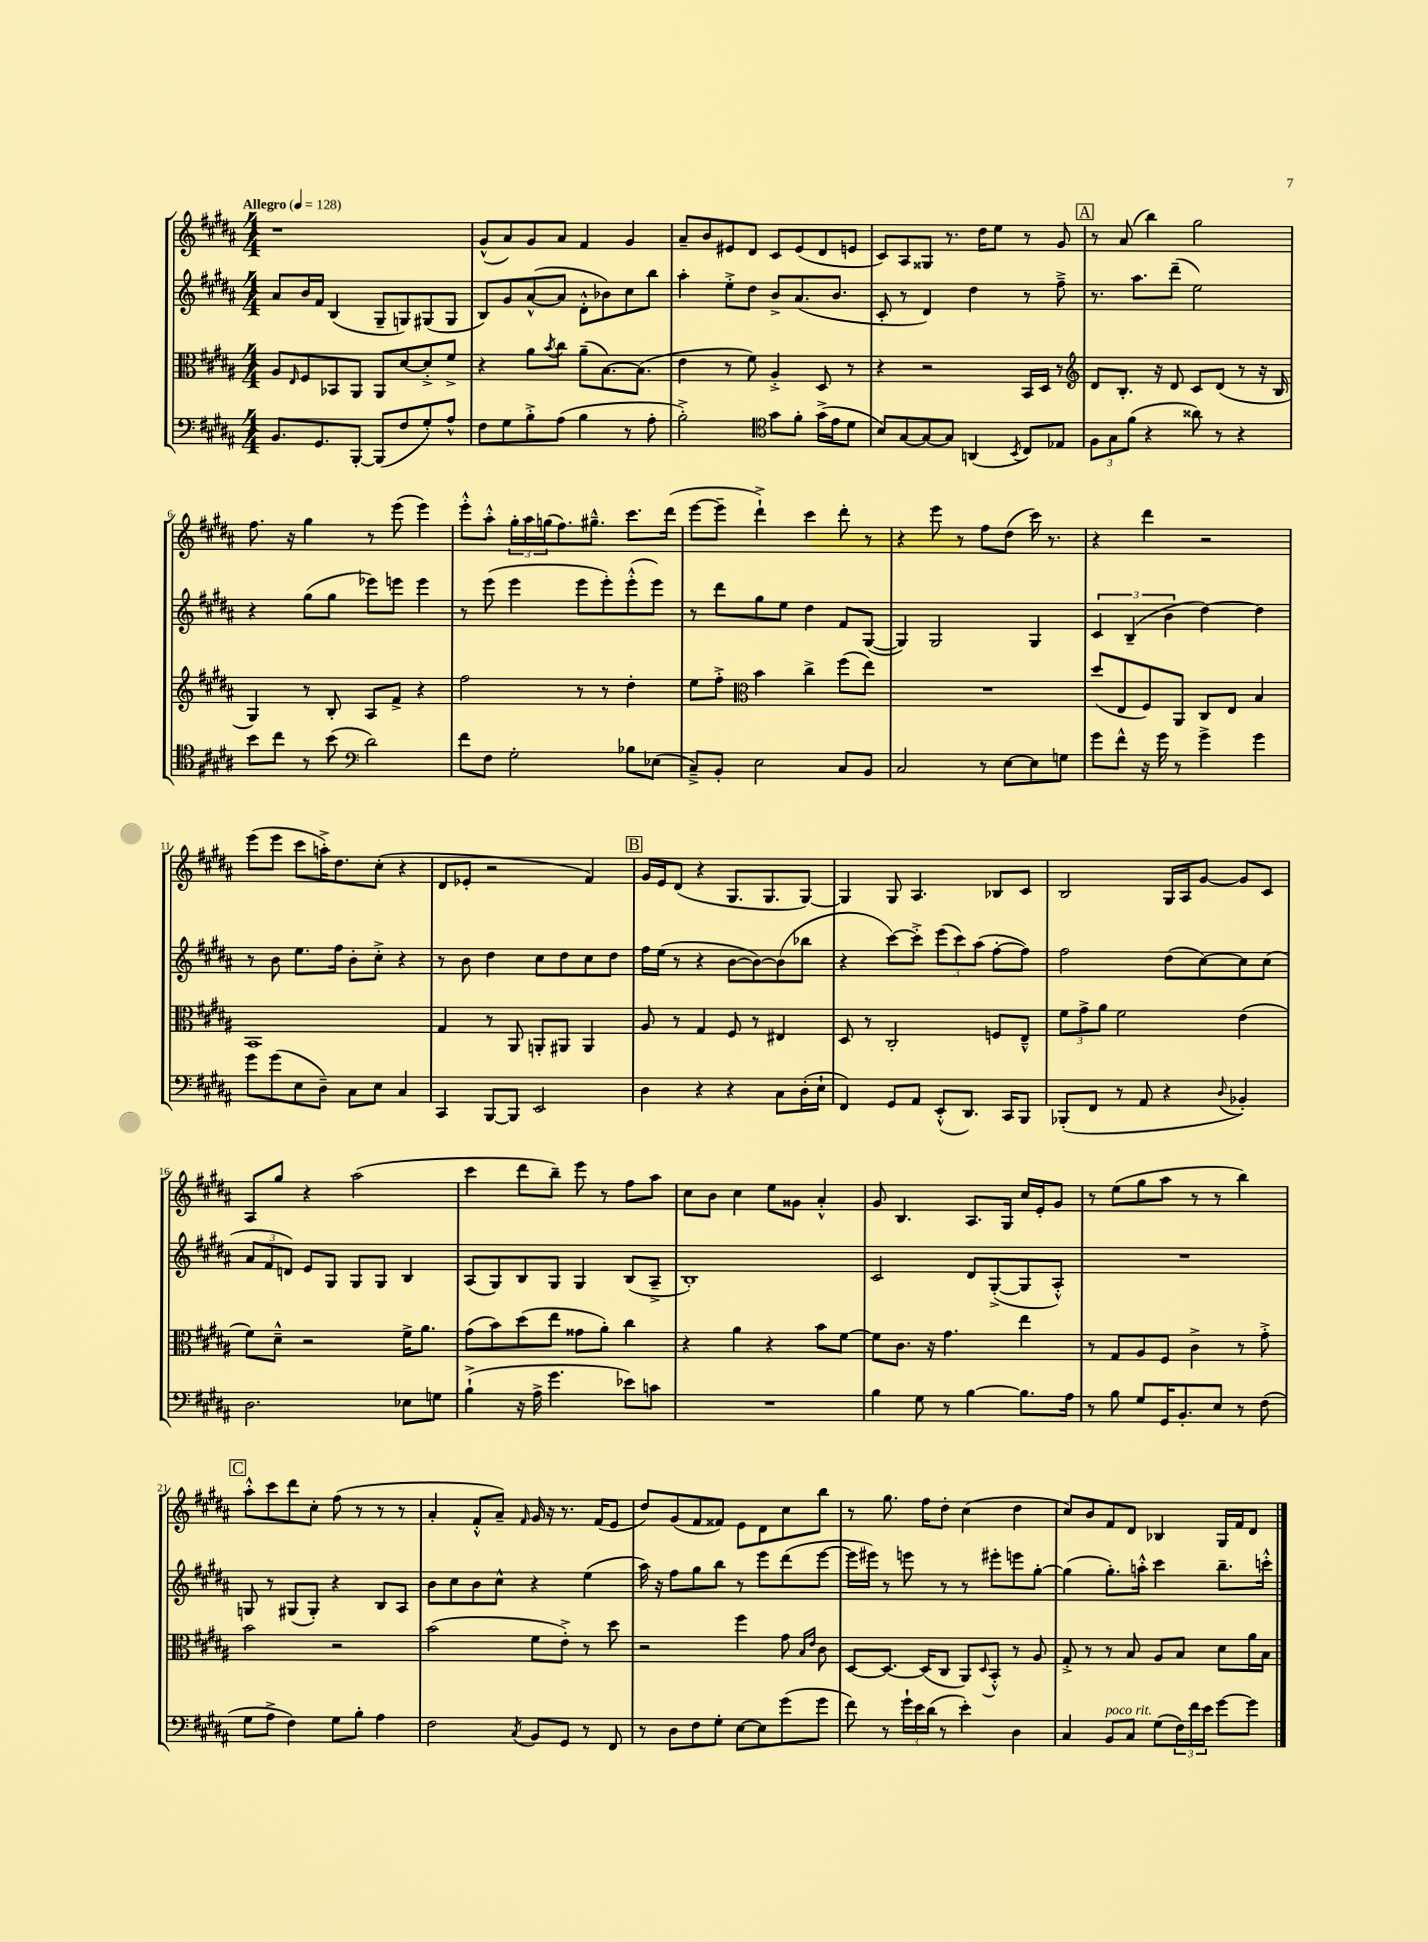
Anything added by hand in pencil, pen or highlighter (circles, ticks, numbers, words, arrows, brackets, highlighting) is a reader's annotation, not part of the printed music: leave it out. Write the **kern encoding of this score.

**kern	**kern	**kern	**kern
*staff4	*staff3	*staff2	*staff1
*clefF4	*clefC3	*clefG2	*clefG2
*k[f#c#g#d#a#]	*k[f#c#g#d#a#]	*k[f#c#g#d#a#]	*k[f#c#g#d#a#]
*M4/4	*M4/4	*M4/4	*M4/4
*MM128	*MM128	*MM128	*MM128
8.BB	8A#	8a#	1r
.	16qqE	.	.
.	8F#	16b	.
8.GG#	.	16f#	.
.	8BB-	(4B	.
[8BBB'	8AA#	.	.
(8BBB]	8AA#	8G#~	.
8F#	[8d#	8G)	.
8G#')	8d#'^]	(8G#	.
8A#^^	8f#^	8G#	.
=	=	=	=
8F#	4r	8B)	(8g#^^
8G#	.	8g#	8a#)
8B'^	8a#	([8a#^^	8g#
.	8qb	.	.
(8A#	8cc#	8a#]	8a#
4B	(8a#~	8d#'^^	4f#
.	[8.B)	8b-)	.
8r	.	8cc#	4g#
.	(8.B]	.	.
8A#'	.	8bb	.
=	=	=	=
2B'^)	4e	4aa#'	8a#~
.	.	.	8b
.	8r	8ee'^	8e#
.	8f#)	8dd#	8d#
*clefC4	*	*	*
8g#	4A#'^	8b^	8c#
8f#'	.	(8.a#	(8e#
(16g#^	8D#	.	8d#
16e	.	8.b	.
8d#	8r	.	8e
=	=	=	=
8B)	4r	8c#'	8c#)
[8G#	.	8r	8A#
8G#_	2r	4d#)	8G##
8G#]	.	.	8.r
(4AA	.	4dd#	.
.	.	.	16dd#
.	.	.	8ee
8qBB	.	.	.
8C#)	16BB	8r	8r
.	16D#	.	.
8E-	8r	8ff#~^	8g#
=	=	=	=
*	*clefG2	*	*
12F#	8d#	8.r	8r
12G#	.	.	.
.	8.B'	.	(8a#
(12f#	.	.	.
.	.	8.aa#	.
4r	.	.	4bb)
.	16r	.	.
.	8d#	(8ddd#~	.
8a##)	8c#	2ee)	2gg#
8r	(8d#	.	.
4r	8r	.	.
.	16r	.	.
.	16B	.	.
=	=	=	=
8b	4G#)	4r	8.ff#
8cc#	.	.	.
.	.	.	16r
8r	8r	(8gg#	4gg#
(8b	8B'	8gg#	.
*clefF4	*	*	*
2d#)	8A#	8eee-)	8r
.	8f#^	8eee	(8eee
.	4r	4eee	4eee)
=	=	=	=
8f#	2ff#	8r	8eee'^^
8F#	.	(8eee	8aa#'^^
2G#'	.	4eee	24gg#'
.	.	.	24aa#
.	.	.	(24gg
.	.	.	8.ff#)
.	8r	8eee	.
.	.	.	8.gg#~^^
.	8r	8eee')	.
8B-	4dd#'	(8eee'^^	8.ccc#
(8E-	.	8eee)	.
.	.	.	(16ddd#
=	=	=	=
8C#~^)	8ee	8r	[8eee
8BB'	8ff#'^	8ddd#	8eee~]
*	*clefC3	*	*
2E	4b	8gg#	4ddd#`^)
.	.	8ee	.
.	4cc#^	4dd#	4ccc#
8C#	(8ff#	8f#	8ddd#'
8BB	8ee)	([8G#	8r
=	=	=	=
2C#	1r	4G#])	4r
.	.	2G#	8eee
.	.	.	8r
8r	.	.	8ff#
[8E	.	.	(8dd#
8E]	.	4G#	16ccc#)
.	.	.	8.r
8G	.	.	.
=	=	=	=
8g#	(8dd#	6c#	4r
8f#^^	8E	.	.
.	.	(6B~	.
16r	8F#)	.	4ddd#
16g#	.	.	.
.	.	6b	.
8r	8AA#	.	.
4g#^	8C#	[4dd#)	2r
.	8E	.	.
4g#	4B	4dd#]	.
=	=	=	=
8g#	1BB	8r	(8eee
(8g#	.	8b	8eee
8E	.	8.ee	8ccc#
8D#~)	.	.	16aa'^)
.	.	16ff#	8.dd#
8C#	.	8b'	.
8E	.	8cc#'^	(8cc#'
4C#	.	4r	4r
=	=	=	=
4CC#	4G#	8r	8d#
.	.	8b	8e-'
[8BBB	8r	4dd#	2r
8BBB]	8AA#	.	.
2EE	8AA'	8cc#	.
.	8AA#	8dd#	.
.	4AA#	8cc#	4f#)
.	.	8dd#	.
=	=	=	=
4D#	8A#	16ff#	16g#
.	.	(16ee	16e
.	8r	8r	(8d#
4r	4G#	4r	4r
4r	8F#	[8b	8.G#
.	8r	8b_)	.
.	.	.	8.G#
8C#	4E#	(8b]	.
(16D#'	.	8bb-	[8G#)
16E`	.	.	.
=	=	=	=
4FF#)	8D#	4r	4G#]
.	8r	.	.
8GG#	2C#'	[8ccc#)	8G#
8AA#	.	8ccc#'^]	4.A#
(8EE'^^	.	(12eee	.
.	.	12ccc#)	.
8.DD#)	.	.	.
.	.	(12aa#	.
.	8F	[8ff#'	8B-
16CC#	.	.	.
8BBB	8E~^^	8ff#])	8c#
=	=	=	=
(8BBB-'	12f#	2ff#	2B
.	12g#^	.	.
8FF#	.	.	.
.	12a#	.	.
8r	2f#	.	.
8AA#	.	.	.
4r	.	(8dd#	16G#
.	.	.	16A#
.	.	[8cc#)	[8g#
8qqD#	.	.	.
4BB-')	(4e	8cc#]	8g#]
.	.	(8cc#	8c#
=	=	=	=
2.D#	8f#)	12a#	8A#
.	.	12f#	.
.	8d#~^^	.	8gg#
.	.	12d)	.
.	2r	8e	4r
.	.	8G#	.
.	.	8G#	(2aa#
.	.	8G#	.
8E-	16f#^	4B	.
.	8.a#	.	.
8G	.	.	.
=	=	=	=
(4B`^	(8g#	(8A#	4ccc#
.	8b)	8G#)	.
16r	(8dd#	8B	8ddd#
16A#^	.	.	.
4.g#	8ee	8G#	8bb~)
.	8g##	4G#	8eee
.	8a#')	.	8r
8e-)	4cc#	(8B	8ff#
8c	.	8A#~^	8aa#
=	=	=	=
1r	4r	1B')	8cc#
.	.	.	8b
.	4a#	.	4cc#
.	4r	.	8ee
.	.	.	8g##
.	8b	.	4a#'^^
.	[8f#	.	.
=	=	=	=
4B	8f#]	2c#	8g#
.	8.c#	.	4.B
8G#	.	.	.
.	16r	.	.
8r	4.g#	.	.
[4B	.	8d#	8.A#
.	.	([8G#'^	.
.	.	.	16G#
8.B]	4ee	8G#]	16cc#
.	.	.	16e'
.	.	8A#'^^)	8g#
16A#	.	.	.
=	=	=	=
8r	8r	1r	8r
8B	8G#	.	(8ee
8G#	8A#	.	8gg#
16GG#	8F#	.	8aa#
8.BB'	.	.	.
.	4c#^	.	8r
8E	.	.	8r
8r	8r	.	4bb)
(8F#	8g#'^	.	.
=	=	=	=
8G#	2b	8G	8aa#'^^
8A#^	.	8r	8ccc#
4F#)	.	(8G#	8ddd#
.	.	8G#')	8cc#'
8G#	2r	4r	(8ff#
8B'	.	.	8r
4A#	.	8B	8r
.	.	8A#	8r
=	=	=	=
2F#	(2b	8b	4a#'
.	.	8cc#	.
.	.	8b	8f#'^^
.	.	8cc#^^	8a#~)
8qC#	.	.	16qqf#
8BB	8f#	4r	16g#
.	.	.	16r
8GG#	8e'^)	.	8.r
8r	8r	(4ee	.
.	.	.	(16f#
8FF#	8dd#	.	8e
=	=	=	=
8r	2r	16aa#)	8dd#)
.	.	16r	.
8D#	.	8ff#	(8g#
8F#	.	8gg#	8f#
8G#'	.	8bb	8f##)
[8E	4ff#	8r	8e
8E]	.	8eee	8d#
(8g#	8g#	(8ddd#	8cc#
.	16qqB	.	.
.	16qqe	.	.
8g#	8c#	[8eee	8bb
=	=	=	=
8f#)	[8D#	16eee]	8r
.	.	16eee#)	.
8r	8.D#_	8r	8.gg#
24g#`	.	8eee	.
24e	.	.	.
.	(16D#]	.	16ff#
(24d#	.	.	.
8r	8C#	8r	8dd#'
4e')	8AA#)	8r	(4cc#
.	8qqD#	.	.
.	8BB'^^	8eee#'	.
4D#	8r	8eee	4dd#
.	8A#	[8gg#'	.
=	=	=	=
4C#	8G#'^	(4gg#]	8cc#)
.	8r	.	8b
8BB	8r	8.gg#')	8f#
8C#	8B	.	8d#
.	.	16aa'^^	.
(8G#	8A#	4ccc#	4B-
24F#)	8B	.	.
24f#	.	.	.
24e	.	.	.
[8g#	8d#	8.bb~	16G#
.	.	.	16f#
8g#]	16a#	.	8d#
.	16B	16ccc'^^	.
==	==	==	==
*-	*-	*-	*-
